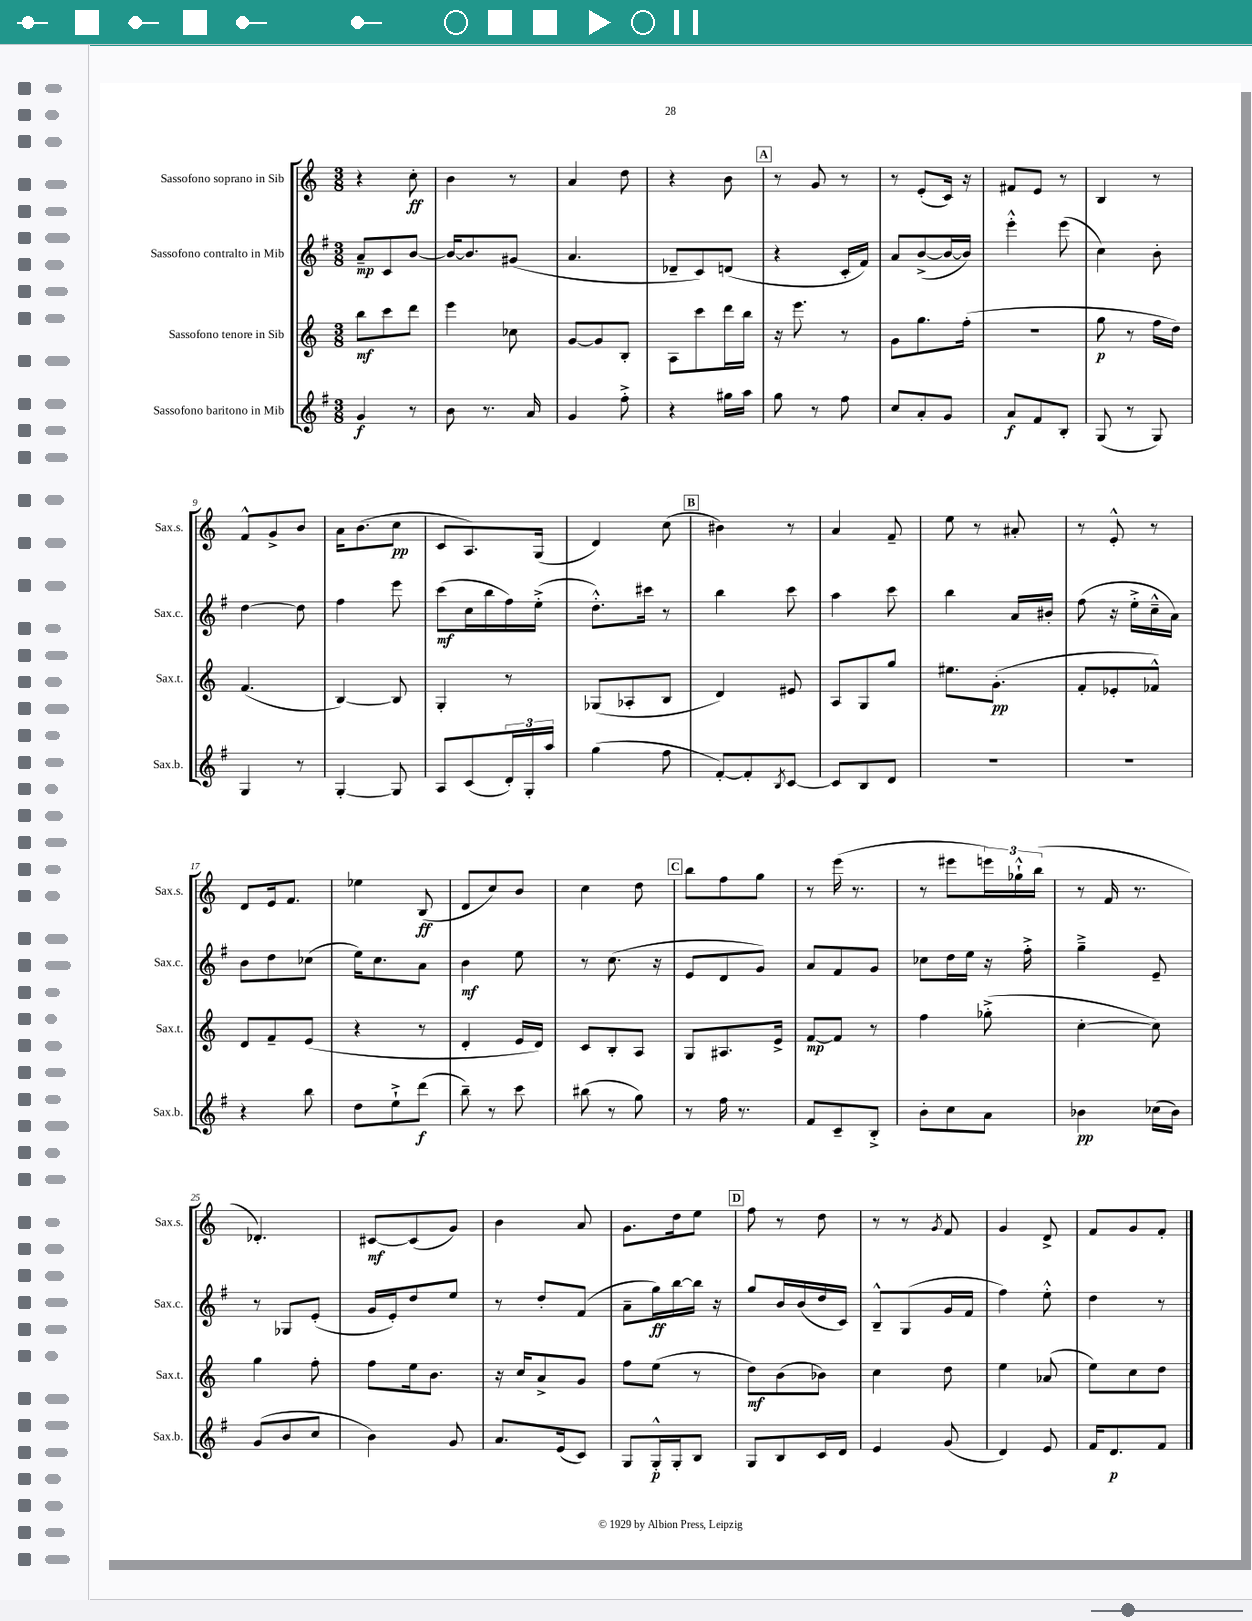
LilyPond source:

<<
\new StaffGroup <<
\new Staff = "s0" \with { instrumentName = "Sassofono soprano in Sib" shortInstrumentName = "Sax.s." } {
    \clef treble \key c \major \numericTimeSignature \time 3/8
    r4 c''8-.\ff |
    b'4 r8 |
    a'4 d''8 |
    r4 b'8 |
    \mark \markup { \box "A" } r8 g'8 r8 |
    r8 e'8-.( c'16) r16 |
    fis'8 e'8 r8 |
    b4 r8 |
    f'8-^ g'8-> b'8 |
    a'16 b'8.( c''8\pp |
    c'8 a8.) g16( |
    d'4) c''8( |
    \mark \markup { \box "B" } bis'4) r8 |
    a'4 f'8-- |
    e''8 r8 ais'8-. |
    r8 e'8-.-^ r8 |
    d'8 e'16 f'8. |
    ees''4 b8\ff( |
    d'8 c''8) b'8 |
    c''4 d''8 |
    \mark \markup { \box "C" } b''8 f''8 g''8 |
    r8 e'''16( r8. |
    r8 eis'''8 \tuplet 3/2 { e'''16) ges''16-!-^ b''16( } |
    r8 f'16 r8. |
    des'4.-.) |
    cis'8~\mf cis'8( g'8) |
    b'4 a'8 |
    g'8. d''16 e''8 |
    \mark \markup { \box "D" } f''8 r8 d''8 |
    r8 r8 \acciaccatura { g'8 } f'8 |
    g'4 d'8-> |
    f'8 g'8 f'8-. \bar "|." |
}
\new Staff = "s1" \with { instrumentName = "Sassofono contralto in Mib" shortInstrumentName = "Sax.c." } {
    \clef treble \key g \major \numericTimeSignature \time 3/8
    a'8--\mp c'8 b'8~ |
    b'16~ b'8. gis'8( |
    a'4. |
    des'8-- c'8) d'8( |
    \mark \markup { \box "A" } r4 c'16-. fis'16) |
    a'8 b'8~->( b'16~ b'16) |
    e'''4-.-^ e'''8( |
    c''4) b'8-. |
    d''4~ d''8 |
    fis''4 e'''8 |
    c'''8\mf( c''16 b''16 fis''16) e''16-.->( |
    d''8.-.-^) cis'''16 r8 |
    \mark \markup { \box "B" } b''4 c'''8 |
    a''4 c'''8 |
    b''4 a'16 bis'16-. |
    fis''8( r16 e''16-.-> c''16---^ a'16) |
    b'8 d''8 ces''8( |
    e''16) c''8. a'8 |
    b'4\mf e''8 |
    r8 c''8.( r16 |
    \mark \markup { \box "C" } e'8 d'8 g'8) |
    a'8 fis'8 g'8 |
    ces''8 d''16 e''16 r16 fis''16-.-> |
    g''4---> e'8-- |
    r8 ges8 e'8-.( |
    g'16 e'16-.) d''8 e''8 |
    r8 d''8-. fis'8( |
    a'8-- g''16\ff) b''16~ b''16 r16 |
    \mark \markup { \box "D" } g''8 b'16 b'16( d''16 c'16) |
    b8---^ g8( g'16 fis'16 |
    fis''4) e''8-.-^ |
    d''4 r8 \bar "|." |
}
\new Staff = "s2" \with { instrumentName = "Sassofono tenore in Sib" shortInstrumentName = "Sax.t." } {
    \clef treble \key c \major \numericTimeSignature \time 3/8
    b''8\mf c'''8 d'''8 |
    e'''4 ces''8 |
    g'8~ g'8 b8-. |
    a8 c'''8 d'''16 b''16 |
    \mark \markup { \box "A" } r16 e'''8. r8 |
    g'8 g''8. f''16-.( |
    R4. |
    g''8\p r8 f''16 d''16) |
    f'4.( |
    b4~) b8 |
    g4-. r8 |
    ges8( aes8-. b8 |
    \mark \markup { \box "B" } d'4) eis'8 |
    a8 g8 g''8 |
    eis''8. g'8.-.\pp( |
    f'8-. ees'8-. fes'8-^) |
    d'8 f'8-- e'8( |
    r4 r8 |
    d'4-. e'16 d'16) |
    c'8 b8-. a8 |
    \mark \markup { \box "C" } g8 ais8. e'16-> |
    f'8~\mp f'8 r8 |
    f''4 ges''8-.->( |
    c''4~-. c''8) |
    g''4 f''8-. |
    f''8 e''16 b'8. |
    r16 c''16 a'8-> g'8 |
    f''8 e''8( r8 |
    \mark \markup { \box "D" } d''8\mf) b'8( bes'8) |
    c''4 d''8 |
    e''4 aes'8( |
    e''8) c''8 d''8 \bar "|." |
}
\new Staff = "s3" \with { instrumentName = "Sassofono baritono in Mib" shortInstrumentName = "Sax.b." } {
    \clef treble \key g \major \numericTimeSignature \time 3/8
    g'4\f r8 |
    b'8 r8. a'16 |
    g'4 fis''8-.-> |
    r4 gis''16 a''16 |
    \mark \markup { \box "A" } g''8 r8 fis''8 |
    c''8 a'8-. g'8 |
    a'8\f fis'8 b8-. |
    g8( r8 g8) |
    g4 r8 |
    g4~-. g8 |
    a8 c'8( \tuplet 3/2 { d'16-.) g16-. a''16 } |
    g''4( fis''8 |
    \mark \markup { \box "B" } fis'8~-.) fis'8-. \acciaccatura { b8 } c'8~ |
    c'8 b8 d'8 |
    R4. |
    R4. |
    r4 b''8 |
    d''8 e''8-!-> d'''8\f( |
    b''8--) r8 c'''8 |
    bis''8( r8 g''8) |
    \mark \markup { \box "C" } r8 fis''16 r8. |
    fis'8 c'8-- b8-.-> |
    b'8-. c''8 a'8 |
    bes'4\pp ces''16( bes'16) |
    g'8( b'8 c''8 |
    b'4) g'8 |
    a'8. e'16( c'8) |
    g8 g16-.-^\p g16-. b8 |
    \mark \markup { \box "D" } g8 b8 c'16 d'16 |
    e'4 g'8( |
    d'4) e'8 |
    fis'16 d'8.\p fis'8 \bar "|." |
}
>>
>>
